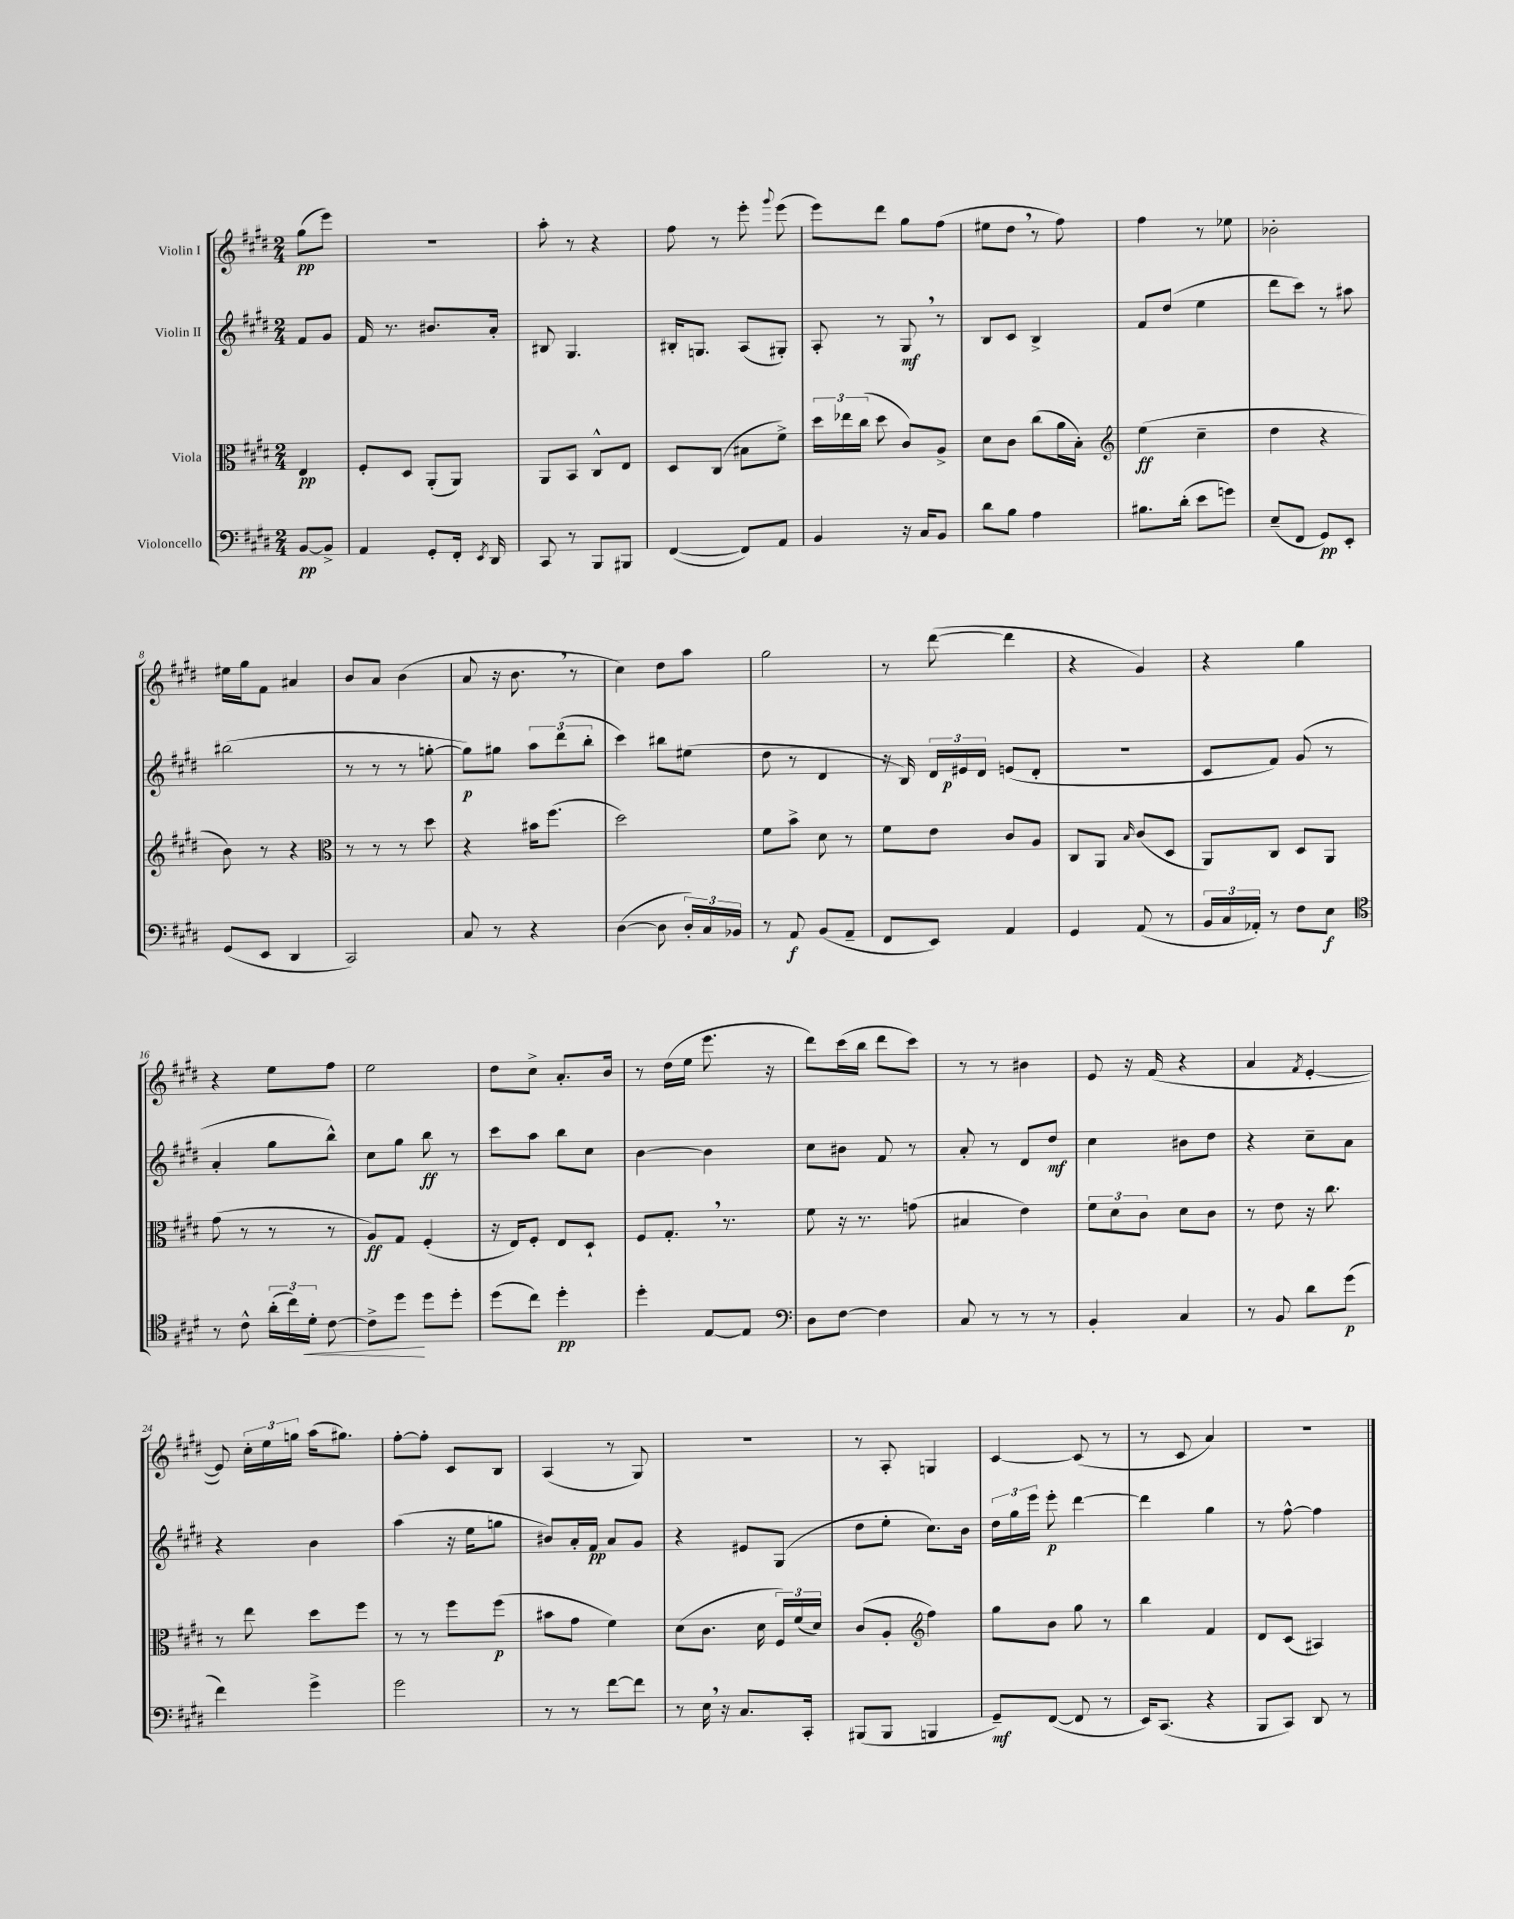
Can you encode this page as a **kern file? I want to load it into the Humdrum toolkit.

**kern	**kern	**kern	**kern
*staff4	*staff3	*staff2	*staff1
*clefF4	*clefC3	*clefG2	*clefG2
*k[f#c#g#d#]	*k[f#c#g#d#]	*k[f#c#g#d#]	*k[f#c#g#d#]
*M2/4	*M2/4	*M2/4	*M2/4
[8BB	4E	8f#	(8gg#
8BB^]	.	8g#	8eee)
=	=	=	=
4AA	8F#'	16f#	2r
.	.	8.r	.
.	8D#	.	.
8GG#'	(8AA'	8.b#	.
16FF#'	8AA)	.	.
8qEE	.	.	.
16DD#	.	16a'	.
=	=	=	=
8CC#	8AA	8B#	8aa'
8r	8BB	4.G#	8r
8BBB	8C#^^	.	4r
8BBB#	8E	.	.
=	=	=	=
([4FF#	8D#	16B#'	8ff#
.	.	8.G	.
.	(8C#	.	8r
8FF#])	8B#	(8A	8eee'
.	.	.	8qqggg#
8AA	8f#^)	8G#')	(8eee
=	=	=	=
4BB	24dd#	8A'	8eee)
.	24ee-	.	.
.	(24cc#	.	.
.	8dd#	8r	8ddd#
16r	8c#)	8G#	8gg#
16C#	.	.	.
8BB	8A^	8r	(8ff#
=	=	=	=
8d#	8d#	8B	8ee#
8B	8c#	8c#	8dd#
4A	(8cc#	4B^	8r
.	16a	.	8ff#)
.	16B')	.	.
=	=	=	=
*	*clefG2	*	*
8.B#	(4ee	8f#	4ff#
.	.	(8dd#	.
(16d#'	.	.	.
8e	4cc#~	4ee	8r
8g)	.	.	8ee-
=	=	=	=
(8E~	4dd#	8ddd#	2b-'
8FF#	.	8ccc#)	.
8GG#)	4r	8r	.
8EE'	.	8aa#	.
=	=	=	=
(8GG#	8b)	(2bb#	16ee#
.	.	.	16gg#
8EE	8r	.	8f#
4DD#	4r	.	4a#
=	=	=	=
*	*clefC3	*	*
2CC#)	8r	8r	8b
.	8r	8r	8a
.	8r	8r	(4b
.	8dd#	[8gg'	.
=	=	=	=
8C#	4r	8gg])	8a
8r	.	8gg#	16r
.	.	.	8.b
4r	16b#	12aa	.
.	(8.ff#	.	.
.	.	(12ddd#	.
.	.	.	8r
.	.	12bb'	.
=	=	=	=
([4D#	2dd#)	4ccc#)	4cc#)
8D#]	.	8bb#	8dd#
24D#')	.	(8ee#	8aa
24C#	.	.	.
24BB-	.	.	.
=	=	=	=
8r	8f#	8dd#	2gg#
8AA	8b^	8r	.
(8BB	8d#	4d#	.
8AA~	8r	.	.
=	=	=	=
8FF#	8f#	16r	8r
.	.	16B)	.
8EE)	8e	24d#	([8ddd#
.	.	24e#	.
.	.	24d#	.
4AA	8c#	(8e	4ddd#]
.	8A	8d#'	.
=	=	=	=
4GG#	8C#	2r	4r
.	8AA	.	.
.	16qqB	.	.
(8AA	(8c#	.	4g#)
8r	8D#	.	.
=	=	=	=
24BB	8AA)	8c#	4r
24C#	.	.	.
24AA-')	.	.	.
8r	8C#	8f#)	.
8F#	8D#	(8g#	4gg#
8E	8AA	8r	.
=	=	=	=
*clefC4	*	*	*
8r	(8g#	4a'	4r
8c#^^	8r	.	.
(24a'	8r	8gg#	8ee
24cc#)	.	.	.
24d#'	.	.	.
[8c#	8r	8bb^^)	8ff#
=	=	=	=
8c#^]	8A)	8cc#	2ee
8dd#	8G#	8gg#	.
8dd#	(4F#'	8bb	.
8dd#'	.	8r	.
=	=	=	=
(8dd#	16r	8ccc#	8dd#
.	16E)	.	.
8cc#)	8F#'	8aa	8cc#^
4dd#'	8E	8bb	8.a'
.	8D#`	8cc#	.
.	.	.	16b
=	=	=	=
4dd#'	8F#	[4b	8r
.	8.G#'	.	(16dd#
.	.	.	16ee
[8E	.	4b]	8.eee
.	8.r	.	.
8E]	.	.	.
.	.	.	16r
=	=	=	=
*clefF4	*	*	*
8D#	8f#	8cc#	8ddd#)
[8F#	16r	8b#	(16ccc#
.	8.r	.	16bb
4F#]	.	8f#	8ddd#
.	(8g	8r	8ccc#)
=	=	=	=
8C#	4B#	8a'	8r
8r	.	8r	8r
8r	4e)	8d#	4b#
8r	.	8dd#	.
=	=	=	=
4BB'	12f#	4cc#	8e
.	12d#	.	.
.	.	.	16r
.	12c#	.	.
.	.	.	(16f#
4C#	8d#	8b#	4r
.	8c#	8dd#	.
=	=	=	=
8r	8r	4r	4a
8BB	8e	.	.
.	.	.	8qf#
8d#	16r	8cc#~	[4e'
.	8.cc#	.	.
(8g#	.	8a	.
=	=	=	=
4f#)	8r	4r	8e])
.	8ee	.	24cc#'
.	.	.	24ee
.	.	.	24gg
4g#^	8dd#	4b	(16aa
.	.	.	8.gg#)
.	8ff#	.	.
=	=	=	=
2g#	8r	(4aa	[8ff#'
.	8r	.	8ff#']
.	8ff#	16r	8c#
.	.	16ee	.
.	(8ff#	8gg	8B
=	=	=	=
8r	8b#	8b#)	(4A
8r	8g#	16a'	.
.	.	16f#	.
[8f#	4f#)	8a	8r
8f#]	.	8g#	8G#)
=	=	=	=
8r	(8d#	4r	2r
16E	8.c#	.	.
16r	.	.	.
8.C#	.	8e#	.
.	16d#	.	.
.	24F#)	(8G#	.
.	(24f#	.	.
16CC#'	.	.	.
.	24d#)	.	.
=	=	=	=
(8BBB#	(8c#	8dd#	8r
8BBB#	8A'	8ee'	8A'
*	*clefG2	*	*
4BBB	4ff#)	8.cc#)	4G
.	.	16b	.
=	=	=	=
8GG#~)	8gg#	24dd#	[4c#
.	.	24gg#	.
.	.	24eee	.
([8FF#	8b	8eee'	.
8FF#]	8gg#	[4ddd#	(8c#]
8r	8r	.	8r
=	=	=	=
16EE)	4bb	4ddd#]	8r
(8.CC#	.	.	.
.	.	.	8c#
4r	4f#	4gg#	4a)
=	=	=	=
8BBB	8d#	8r	2r
8CC#)	(8c#	[8ff#^^	.
8DD#	4A#)	4ff#]	.
8r	.	.	.
==	==	==	==
*-	*-	*-	*-
